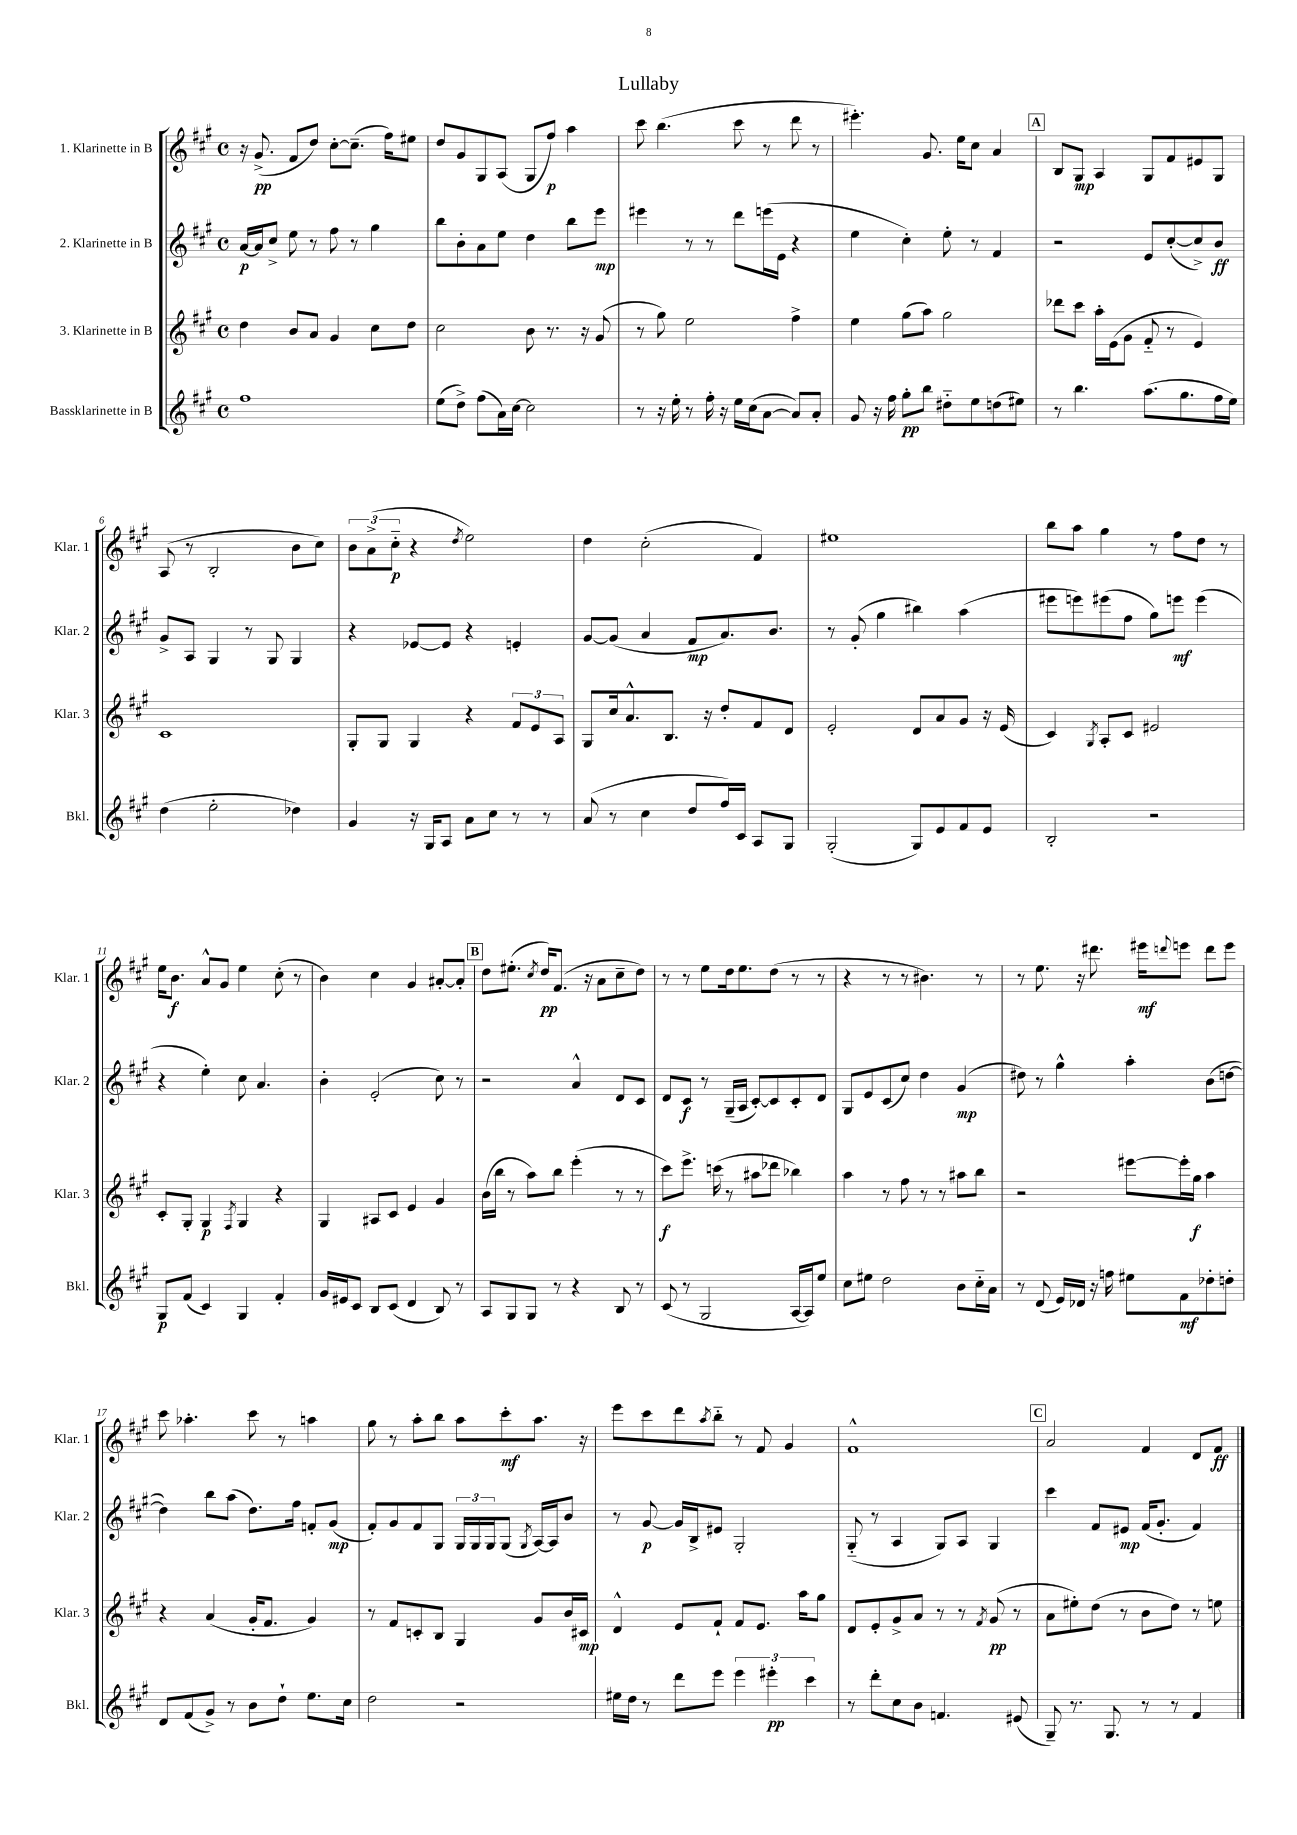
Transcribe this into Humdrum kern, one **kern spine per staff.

**kern	**dynam	**kern	**dynam	**kern	**dynam	**kern	**dynam
*part4	*part4	*part3	*part3	*part2	*part2	*part1	*part1
*staff4	*staff4	*staff3	*staff3	*staff2	*staff2	*staff1	*staff1
*I"Bassklarinette in B	*	*I"3. Klarinette in B	*	*I"2. Klarinette in B	*	*I"1. Klarinette in B	*
*I'Bkl.	*	*I'Klar. 3	*	*I'Klar. 2	*	*I'Klar. 1	*
*clefG2	*	*clefG2	*	*clefG2	*	*clefG2	*
*k[f#c#g#]	*	*k[f#c#g#]	*	*k[f#c#g#]	*	*k[f#c#g#]	*
*M4/4	*	*M4/4	*	*M4/4	*	*M4/4	*
*met(c)	*	*met(c)	*	*met(c)	*	*met(c)	*
=1	=1	=1	=1	=1	=1	=1	=1
1ff#	.	4dd\	.	[16a/LL	p	16r	.
.	.	.	.	16a/J]	.	(8.g#^/	pp
.	.	.	.	8cc#^/J	.	.	.
.	.	8b/L	.	8ee\	.	8f#/L	.
.	.	8a/J	.	8r	.	8dd/J)	.
.	.	4g#/	.	8ff#\	.	[8cc#'\L	.
.	.	.	.	8r	.	(8.cc#~\J]	.
.	.	8cc#\L	.	4gg#\	.	.	.
.	.	.	.	.	.	16ff#\KL)	.
.	.	8dd\J	.	.	.	8ee#X\J	.
=2	=2	=2	=2	=2	=2	=2	=2
(8ee\L	.	2cc#\	.	8bb\L	.	8dd/L	.
8dd^\J)	.	.	.	8b'\	.	8g#/	.
(8ff#\L	.	.	.	8a\	.	8G#/	.
16a\L)	.	.	.	8ee\J	.	(8A/J	.
[16cc#\JJ	.	.	.	.	.	.	.
2cc#\]	.	8b\	.	4dd\	.	8G#/L	.
.	.	8.r	.	.	.	8ff#/J)	p
.	.	.	.	8bb\L	.	4aa\	.
.	.	16r	.	.	.	.	.
.	.	(8g#/	.	8eee\J	mp	.	.
=3	=3	=3	=3	=3	=3	=3	=3
8r	.	8r	.	4eee#X\	.	8ccc#\	.
16r	.	8gg#\)	.	.	.	(4.bb\	.
16ee'\	.	.	.	.	.	.	.
8r	.	2ee\	.	8r	.	.	.
16ff#'\	.	.	.	8r	.	.	.
16r	.	.	.	.	.	.	.
16ee\LL	.	.	.	8ddd\L	.	8ccc#\	.
(16cc#\J	.	.	.	.	.	.	.
[8a\J	.	.	.	(16eeen\L	.	8r	.
.	.	.	.	16e\JJ	.	.	.
8a/L])	.	4ff#^\	.	4r	.	8ddd\	.
8a'/J	.	.	.	.	.	8r	.
=4	=4	=4	=4	=4	=4	=4	=4
8g#/	.	4ee\	.	4ee\	.	4.eee#X'\)	.
16r	.	.	.	.	.	.	.
16ff#\	.	.	.	.	.	.	.
8gg#'\L	pp	(8gg#\L	.	4cc#'\)	.	.	.
8bb\J	.	8aa\J)	.	.	.	8.g#/	.
8dd#X\L	.	2gg#\	.	8ee'\	.	.	.
.	.	.	.	.	.	16ee\KL	.
8ee\	.	.	.	8r	.	8cc#\J	.
(8ddn\	.	.	.	4f#/	.	4a/	.
8ee#X\J)	.	.	.	.	.	.	.
!!LO:REH:place=s1:t=A
=5	=5	=5	=5	=5	=5	=5	=5
8r	.	8ddd-X\L	.	2r	.	8B/L	.
4.bb\	.	8ccc#\J	.	.	.	8G#/J	mp
.	.	16aa'\LL	.	.	.	4A/	.
.	.	(16e\J	.	.	.	.	.
.	.	8g#\J	.	.	.	.	.
(8.aa\L	.	8f#/	.	8e/L	.	8G#/L	.
.	.	8r	.	([8cc#'/	.	8f#/	.
8.gg#\	.	.	.	.	.	.	.
.	.	4e/)	.	8cc#^/])	.	8e#X/	.
16ff#\L	.	.	.	8b/J	ff	8G#/J	.
16ee\JJ)	.	.	.	.	.	.	.
!!LO:LB:g=z
=6	=6	=6	=6	=6	=6	=6	=6
(4dd\	.	1c#	.	8g#^/L	.	(8A/	.
.	.	.	.	8A/J	.	8r	.
2ee'\	.	.	.	4G#/	.	2B'/	.
.	.	.	.	8r	.	.	.
.	.	.	.	8G#/	.	.	.
4dd-X\)	.	.	.	4G#/	.	8b\L	.
.	.	.	.	.	.	8cc#\J)	.
=7	=7	=7	=7	=7	=7	=7	=7
4g#/	.	8G#'/L	.	4r	.	12b\L	.
.	.	.	.	.	.	(12a^\	.
.	.	8G#/J	.	.	.	.	.
.	.	.	.	.	.	12cc#\J	p
16r	.	4G#/	.	[8e-X/L	.	4r	.
16G#/KL	.	.	.	.	.	.	.
8A/J	.	.	.	8e-/J]	.	.	.
.	.	.	.	.	.	8qdd/	.
8a\L	.	4r	.	4r	.	2ee\)	.
8cc#\J	.	.	.	.	.	.	.
8r	.	12f#/L	.	4en'/	.	.	.
.	.	12e/	.	.	.	.	.
8r	.	.	.	.	.	.	.
.	.	12A/J	.	.	.	.	.
=8	=8	=8	=8	=8	=8	=8	=8
(8a/	.	8G#/L	.	[8g#/L	.	4dd\	.
8r	.	16cc#/k	.	(8g#/J]	.	.	.
.	.	8.a^^/	.	.	.	.	.
4cc#\	.	.	.	4a/	.	(2cc#'\	.
.	.	8.B/J	.	.	.	.	.
8dd/L	.	.	.	8f#/L	mp	.	.
.	.	16r	.	.	.	.	.
16ff#/L)	.	8dd'/L	.	8.a/)	.	.	.
16c#/JJ	.	.	.	.	.	.	.
8A/L	.	8f#/	.	.	.	4f#/)	.
.	.	.	.	8.b/J	.	.	.
8G#/J	.	8d/J	.	.	.	.	.
=9	=9	=9	=9	=9	=9	=9	=9
(2G#'/	.	2e'/	.	8r	.	1ee#X	.
.	.	.	.	(8g#'/	.	.	.
.	.	.	.	4gg#\	.	.	.
8G#/L)	.	8d/L	.	4bb#X\)	.	.	.
8e/	.	8a/	.	.	.	.	.
8f#/	.	8g#/J	.	(4aa\	.	.	.
8e/J	.	16r	.	.	.	.	.
.	.	(16e/	.	.	.	.	.
=10	=10	=10	=10	=10	=10	=10	=10
2B'/	.	4c#/)	.	8eee#X\L	.	8bb\L	.
.	.	.	.	8eeen\)	.	8aa\J	.
.	.	8qG#/	.	.	.	.	.
.	.	8A'/L	.	(8eee#X\	.	4gg#\	.
.	.	8c#/J	.	8ff#\J	.	.	.
2r	.	2e#X/	.	8gg#\L)	.	8r	.
.	.	.	.	8eeen\J	mf	8ff#\L	.
.	.	.	.	(4eee\	.	8dd\J	.
.	.	.	.	.	.	8r	.
!!LO:LB:g=z
=11	=11	=11	=11	=11	=11	=11	=11
8G#/L	p	8c#'/L	.	4r	.	16ee\KL	.
.	.	.	.	.	.	8.b\J	f
(8f#/J	.	8G#'/J	.	.	.	.	.
4c#/)	.	4G#/	p	4ee'\)	.	8a^^/L	.
.	.	.	.	.	.	8g#/J	.
.	.	8qF#/	.	.	.	.	.
4G#/	.	4G#/	.	8cc#\	.	4ee\	.
.	.	.	.	4.a/	.	.	.
4f#'/	.	4r	.	.	.	(8cc#'\	.
.	.	.	.	.	.	8r	.
=12	=12	=12	=12	=12	=12	=12	=12
16g#/LL	.	4G#/	.	4b'\	.	4b\)	.
16e#X/J	.	.	.	.	.	.	.
8c#/J	.	.	.	.	.	.	.
8B/L	.	8A#X/L	.	(2e'/	.	4cc#\	.
(8c#/J	.	8c#/J	.	.	.	.	.
4d/	.	4e/	.	.	.	4g#/	.
8B/)	.	4g#/	.	8cc#\)	.	[8a#X'/L	.
8r	.	.	.	8r	.	8a#'/J]	.
!!LO:REH:place=s1:t=B
=13	=13	=13	=13	=13	=13	=13	=13
8A/L	.	(16b\LL	.	2r	.	8dd\L	.
.	.	16bb\JJ	.	.	.	.	.
8G#/	.	8r	.	.	.	(8.ee#X'\J	.
8G#/J	.	8aa\L)	.	.	.	.	.
.	.	.	.	.	.	8qcc#/	.
.	.	.	.	.	.	16dd/KL)	pp
8r	.	8bb\J	.	.	.	(8.f#/J	.
4r	.	(4eee'\	.	4a^^/	.	.	.
.	.	.	.	.	.	16r	.
.	.	.	.	.	.	8a\L	.
8B/	.	8r	.	8d/L	.	8cc#~\	.
8r	.	8r	.	8c#/J	.	8dd\J)	.
=14	=14	=14	=14	=14	=14	=14	=14
(8c#/	.	8ccc#\L)	f	8d/L	.	8r	.
8r	.	8.eee^\J	.	8c#/J	f	8r	.
2G#/	.	.	.	8r	.	8ee\L	.
.	.	(16cccn\	.	.	.	.	.
.	.	8r	.	(16G#~/LL	.	16dd\k	.
.	.	.	.	16A/JJ	.	8.ee\	.
.	.	8aa#X\L	.	[8c#'/L)	.	.	.
.	.	8ddd-X\J	.	8c#/]	.	(8dd\J	.
[16A/LL	.	4bb-X\)	.	8c#'/	.	8r	.
16A/J])	.	.	.	.	.	.	.
8ee/J	.	.	.	8d/J	.	8r	.
=15	=15	=15	=15	=15	=15	=15	=15
8cc#\L	.	4aa\	.	8G#/L	.	4r	.
8ee#X\J	.	.	.	8e/	.	.	.
2dd\	.	8r	.	(8c#/	.	8r	.
.	.	8ff#\	.	8cc#/J)	.	8r	.
.	.	8r	.	4dd\	.	4.b#X\)	.
.	.	8r	.	.	.	.	.
8b\L	.	8aa#X\L	.	(4g#/	mp	.	.
16cc#\L	.	8bb\J	.	.	.	8r	.
16a\JJ	.	.	.	.	.	.	.
=16	=16	=16	=16	=16	=16	=16	=16
8r	.	2r	.	8dd#X\)	.	8r	.
(8d/	.	.	.	8r	.	8.ee\	.
16e/LL)	.	.	.	4gg#^^\	.	.	.
16d-X/JJ	.	.	.	.	.	16r	.
16r	.	.	.	.	.	8.ddd#X\	.
16ffn\	.	.	.	.	.	.	.
8ee#X\L	.	[8eee#X\L	.	4aa'\	.	.	.
.	.	.	.	.	.	16eee#X\KL	mf
.	.	.	.	.	.	8qqdddn/	.
8f#\	mf	16eee#'\L]	.	.	.	8eeen\J	.
.	.	16gg#\JJ	f	.	.	.	.
8dd-X'\	.	4aa\	.	(8b\L	.	8ddd\L	.
8ddn'\J	.	.	.	[8ddn\J	.	8eee\J	.
!!LO:LB:g=z
=17	=17	=17	=17	=17	=17	=17	=17
8d/L	.	4r	.	4dd\])	.	8ccc#\	.
(8f#/	.	.	.	.	.	4.aa-X'\	.
8g#^/J)	.	(4a/	.	8bb\L	.	.	.
8r	.	.	.	(8aa\J	.	.	.
8b\L	.	16g#'/KL	.	8.dd\L)	.	8ccc#\	.
.	.	8.f#/J	.	.	.	.	.
8dd`\J	.	.	.	.	.	8r	.
.	.	.	.	16ff#\Jk	.	.	.
8.ee\L	.	4g#/)	.	8fn'/L	.	4aan\	.
.	.	.	.	(8g#/J	mp	.	.
16cc#\Jk	.	.	.	.	.	.	.
=18	=18	=18	=18	=18	=18	=18	=18
2dd\	.	8r	.	8f#'/L)	.	8gg#\	.
.	.	8f#/L	.	8g#/	.	8r	.
.	.	8cn'/	.	8f#/	.	8aa'\L	.
.	.	8B/J	.	8G#/J	.	8bb\J	.
2r	.	4G#/	.	24G#/LL	.	8aa\L	.
.	.	.	.	24G#/	.	.	.
.	.	.	.	24G#/J	.	.	.
.	.	.	.	(8G#/J	.	8ccc#'\	mf
.	.	.	.	8qG#/	.	.	.
.	.	8g#/L	.	[16A/LL)	.	8.aa\J	.
.	.	.	.	16A/J]	.	.	.
.	.	16b/L	.	8b/J	.	.	.
.	.	16c#X/JJ	mp	.	.	16r	.
=19	=19	=19	=19	=19	=19	=19	=19
16ee#X\LL	.	4d^^/	.	8r	.	8eee\L	.
16dd\JJ	.	.	.	.	.	.	.
8r	.	.	.	[8g#/	p	8ccc#\	.
8ddd\L	.	8e/L	.	16g#/LL]	.	8ddd\	.
.	.	.	.	16B^/J	.	.	.
.	.	.	.	.	.	8qaa/	.
8eee\J	.	8f#`/J	.	8e#X/J	.	8bb\J	.
6eee\	.	8f#/L	.	2G#'/	.	8r	.
.	.	8.e/J	.	.	.	8f#/	.
6eee#X'\	pp	.	.	.	.	.	.
.	.	.	.	.	.	4g#/	.
.	.	16aa\KL	.	.	.	.	.
6ccc#\	.	.	.	.	.	.	.
.	.	8gg#\J	.	.	.	.	.
=20	=20	=20	=20	=20	=20	=20	=20
8r	.	8d/L	.	(8G#/	.	1f#^^	.
8ddd'\L	.	8e'/	.	8r	.	.	.
8cc#\	.	8g#^/	.	4A/	.	.	.
8b\J	.	8a/J	.	.	.	.	.
4.fn/	.	8r	.	8G#/L)	.	.	.
.	.	8r	.	8A/J	.	.	.
.	.	8qf#/	.	.	.	.	.
.	.	(8g#/	pp	4G#/	.	.	.
(8e#X/	.	8r	.	.	.	.	.
!!LO:REH:place=s1:t=C
=21	=21	=21	=21	=21	=21	=21	=21
8G#~/)	.	8a\L	.	4ccc#\	.	2a/	.
8.r	.	8ee#X'\)	.	.	.	.	.
.	.	(8dd\J	.	8f#/L	.	.	.
8.G#/	.	.	.	.	.	.	.
.	.	8r	.	8e#X/J	mp	.	.
8r	.	8b\L	.	(16f#/KL	.	4f#/	.
.	.	.	.	8.g#'/J	.	.	.
8r	.	8dd\J)	.	.	.	.	.
4f#/	.	8r	.	4f#/)	.	8d/L	.
.	.	8een\	.	.	.	8f#/J	ff
==	==	==	==	==	==	==	==
*-	*-	*-	*-	*-	*-	*-	*-
